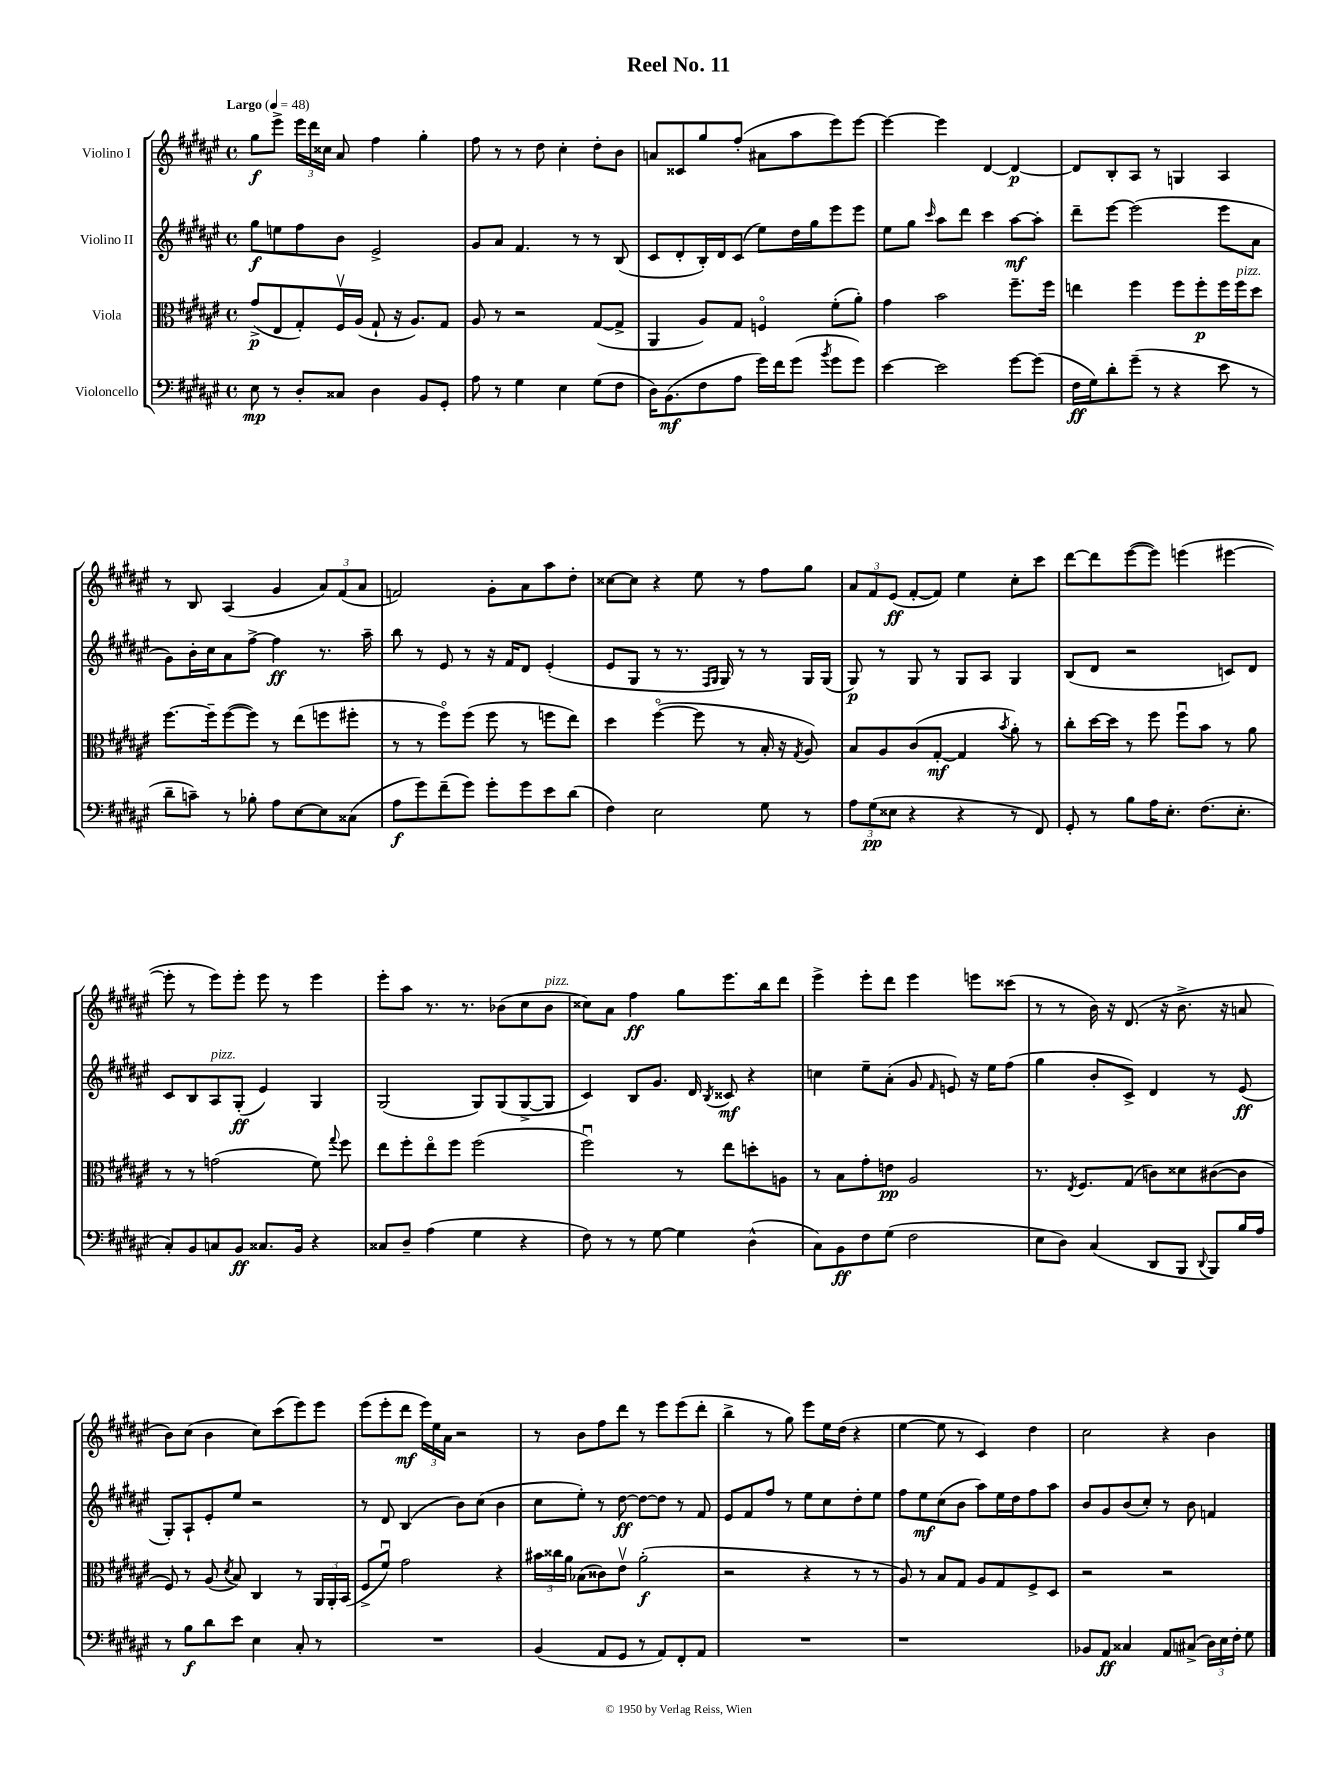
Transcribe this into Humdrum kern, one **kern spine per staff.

**kern	**kern	**kern	**kern
*staff4	*staff3	*staff2	*staff1
*clefF4	*clefC3	*clefG2	*clefG2
*k[f#c#g#d#a#e#]	*k[f#c#g#d#a#e#]	*k[f#c#g#d#a#e#]	*k[f#c#g#d#a#e#]
*M4/4	*M4/4	*M4/4	*M4/4
*met(c)	*met(c)	*met(c)	*met(c)
*MM48	*MM48	*MM48	*MM48
8E#\	(8g#^/L	8gg#\L	8gg#\L
8r	8E#/	8ee\	8eee#^\J
8D#'/L	8G#'/)	8ff#\	24eee#\LL
.	.	.	24ddd#\
.	.	.	24cc##\JJ
8C##/J	16F#v/L	8b\J	8a#/
.	(16A#/JJ	.	.
4D#\	8G#`/	2e#^/	4ff#\
.	16r	.	.
.	8.A#/L)	.	.
8BB/L	.	.	4gg#'\
8GG#'/J	8G#/J	.	.
=	=	=	=
8A#\	8A#/	8g#/L	8ff#\
8r	8r	8a#/J	8r
4G#\	2r	4.f#/	8r
.	.	.	8dd#\
4E#\	.	.	4cc#'\
.	.	8r	.
(8G#\L	([8G#/L	8r	8dd#'\L
8F#\J	8G#^/]J	(8B/	8b\J
=	=	=	=
16D#\LK)	4AA#/	8c#/L	8a/L
(8.BB\	.	.	.
.	.	8d#'/	8c##/
8F#\	8A#/L)	16B'/L)	8gg#/
.	.	16d#/J	.
8A#\J	8G#/J	(8c#/J	(8ff#'/J
16g#\LL)	4Fo/	8ee#\L)	8a#\L
16f#\J	.	.	.
(8g#\J	.	16dd#\L	8aa#\
.	.	16gg#\J	.
8qb/	.	.	.
8g#\L	(8f#'\L	8eee#\	8eee#\)
8g#\J)	8a#'\J)	8eee#\J	[8eee#\J
=	=	=	=
[4e#\	4g#\	8ee#\L	4eee#\_
.	.	8gg#\J	.
.	.	16qqccc#/	.
2e#\]	2b\	8aa#\L	4eee#\]
.	.	8ddd#\J	.
.	.	4ccc#\	[4d#/
[8g#\L	8.ff#~\L	[8aa#\L	4d#/_
(8g#\]J	.	8aa#'\]J	.
.	16ff#\Jk	.	.
=	=	=	=
16F#\LL	4ee\	8ddd#~\L	8d#/]L
16G#\J)	.	.	.
8d#'\	.	[8eee#\J	8B'/
(8g#~\J	4ff#\	(2eee#\]	8A#/J
8r	.	.	8r
4r	8ff#\L	.	4G/
.	8ff#'\	.	.
8e#\	16ff#\L	8eee#\L	4A#/
.	16ff#\J	.	.
8r	8dd#\J	8a#\J	.
=	=	=	=
8d#~\L	[8.ff#\L	8g#\L)	8r
8c~\J)	.	16b'\L	8B/
.	16ff#~\]k	16cc#\J	.
8r	([8ff#\	8a#\	(4A#/
8B-'\	8ff#\]J)	[8ff#^\J	.
8A#\L	8r	4ff#\]	4g#/
[8E#\	(8ee#\L	.	.
8E#\]	8ff\	8.r	12a#/L)
.	.	.	(12f#/
(8C##\J	8ff#'\J	.	.
.	.	.	12a#/J
.	.	16aa#~\	.
=	=	=	=
8A#\L	8r	8bb\	2f/)
8g#\)	8r	8r	.
(8f#~\	8ff#o\L)	8e#/	.
8g#\J)	(8ff#\J	8r	.
8g#'\L	8ff#\	16r	8g#'\L
.	.	16f#/LK	.
8g#\	8r	8d#/J	8a#\
8e#\	8ff\L	(4e#'/	8aa#\
(8d#\J	8ee#\J)	.	8dd#'\J
=	=	=	=
4F#\)	4dd#\	8e#/L	[8cc##\L
.	.	8G#/J	8cc##\]J
2E#\	([4ff#o\	8r	4r
.	.	8.r	.
.	8ff#\]	.	8ee#\
.	.	16qqF#/LL	.
.	.	16qqG#/JJ	.
.	.	16G#/)	.
.	8r	8r	8r
8G#\	16B'/	8r	8ff#\L
.	16r	.	.
.	8qG#/	.	.
8r	8A#/)	16G#/LL	8gg#\J
.	.	(16G#/JJ	.
=	=	=	=
12A#\L	8B/L	8G#/)	12a#/L
(12G#\	.	.	12f#/
.	8A#/	8r	.
12E##\J	.	.	(12e#/J
4r	(8c#/	8G#/	[8f#'/L
.	[8G#'/J	8r	8f#/]J)
4r	4G#/]	8G#/L	4ee#\
.	.	8A#/J	.
.	8qb/	.	.
8r	8a#'\)	4G#/	8cc#'\L
8FF#/)	8r	.	8ccc#\J
=	=	=	=
8GG#'/	8cc#'\L	(8B/L	[8ddd#\L
8r	[16dd#\L	8d#/J	8ddd#\]
.	16dd#\]JJ	.	.
8B\L	8r	2r	([8eee#\
16A#\K	8ff#\	.	8eee#\]J)
8.E#'\J	.	.	.
.	8ff#u\L	.	(4eee\
(8.F#\L	8b\J	.	.
.	8r	8c/L)	[4eee#\
8.E#'\J	.	.	.
.	8a#\	8d#/J	.
=	=	=	=
8C#'/L)	8r	8c#/L	8eee#'\]
8BB/	8r	8B/	8r
8C/	(2g\	8A#/	8eee#\L)
8BB/J	.	(8G#'/J	8eee#'\J
8.C##/L	.	4e#/)	8eee#\
.	.	.	8r
16BB/Jk	.	.	.
4r	8f#\)	4G#/	4eee#\
.	8qqgg#/	.	.
.	8ff#\	.	.
=	=	=	=
8C##/L	8ee#\L	(2G#/	8eee#'\L
8D#~/J	8ff#'\	.	8aa#\J
(4A#\	8ee#o\	.	8.r
.	8ff#\J	.	.
.	.	.	8.r
4G#\	(2ff#\	8G#/L)	.
.	.	(8G#/	(8b-\L
4r	.	[8G#^/	8cc#\
.	.	8G#/]J	8b-\J
=	=	=	=
8F#\)	2ff#u\)	4c#/)	8cc##\L)
8r	.	.	8a#\J
8r	.	8B/L	4ff#\
[8G#\	.	8.g#/J	.
4G#\]	8r	.	8gg#\L
.	.	16d#/	.
.	.	8qB/	.
.	8ee#\L	8c##/	8.eee#\
(4D#^^\	8dd'\	4r	.
.	.	.	16bb\k
.	8A\J	.	8ddd#\J
=	=	=	=
8C#\L)	8r	4cc\	4eee#^\
8BB\	8B\L	.	.
8F#\	8g#'\	8ee#~\L	8eee#'\L
(8G#\J	8e\J	(8a#'\J	8ddd#\J
2F#\	2A#/	8g#/	4eee#\
.	.	16qqf#/	.
.	.	8e/)	.
.	.	16r	8eee\L
.	.	16ee#\LK	.
.	.	(8ff#\J	(8ccc##\J
=	=	=	=
8E#\L	8.r	4gg#\	8r
8D#\J)	.	.	8r
.	8qE#/	.	.
.	8.F#/L	.	.
(4C#/	.	8b'/L	16b\)
.	.	.	16r
.	(8G#/J	8c#^/J)	(8.d#/
8DD#/L	8c\L)	4d#/	.
.	.	.	16r
8BBB/J	8d##\	.	8.b^\
8qqDD#/	.	.	.
8BBB/L)	([8c#\	8r	.
.	.	.	16r
16B/L	8c#\]J	(8e#/	8a/
16A#/JJ	.	.	.
=	=	=	=
8r	8F#/)	8G#'/L)	8b\L)
8B\L	8r	8A#`/	(8cc#\J
8d#\	(8A#/	8e#'/	4b\
.	8qd#/	.	.
8e#\J	8B/)	8ee#/J	.
4E#\	4C#/	2r	8cc#\L)
.	.	.	(8ccc#\
8C#'/	8r	.	8eee#\)
8r	24AA#/LL	.	8eee#\J
.	24AA#'/	.	.
.	(24BB/JJ	.	.
=	=	=	=
1r	8F#^/L	8r	(8eee#\L
.	8f#u/J)	8d#/	8eee#'\
.	2g#\	(4B/	8ddd#\J
.	.	.	24eee#\LL)
.	.	.	24ee#\
.	.	.	24a#\JJ
.	.	8b\L)	2r
.	.	(8cc#\J	.
.	4r	4b\	.
=	=	=	=
(4BB/	24b#\LL	8cc#\L	8r
.	24cc##\	.	.
.	24a#\JJ	.	.
.	(8B-\L	8ee#'\J)	8b\L
8AA#/L	8c##\)	8r	8ff#\
8GG#/J	8e#v\J	[8dd#\	8ddd#\J
8r	(2a#'\	8dd#\_L	8r
8AA#/L)	.	8dd#\]J	8eee#\L
8FF#'/	.	8r	(8eee#\
8AA#/J	.	8f#/	8ddd#'\J
=	=	=	=
1r	2r	8e#/L	4bb^\
.	.	8f#/	.
.	.	8ff#/J	8r
.	.	8r	8gg#\)
.	4r	8ee#\L	8eee#\L
.	.	8cc#\	16ee#\L
.	.	.	(16dd#\JJ
.	8r	8dd#'\	4r
.	8r	8ee#\J	.
=	=	=	=
1r	8A#/)	8ff#\L	[4ee#\
.	8r	8ee#\	.
.	8B/L	(8cc#\	8ee#\]
.	8G#/J	8b\J	8r
.	8A#/L	8aa#\L)	4c#/)
.	8G#/	16ee#\L	.
.	.	16dd#\J	.
.	8F#^/	8ff#\	4dd#\
.	8D#/J	8aa#\J	.
=	=	=	=
8BB-/L	2r	8b/L	2cc#\
8AA#/J	.	8g#/	.
4C##/	.	(8b/	.
.	.	8cc#'/J)	.
8AA#/L	2r	8r	4r
(8C#^/J	.	8b\	.
24D#\LL)	.	4f/	4b\
24E#\	.	.	.
24F#'\JJ	.	.	.
8G#\	.	.	.
==	==	==	==
*-	*-	*-	*-
